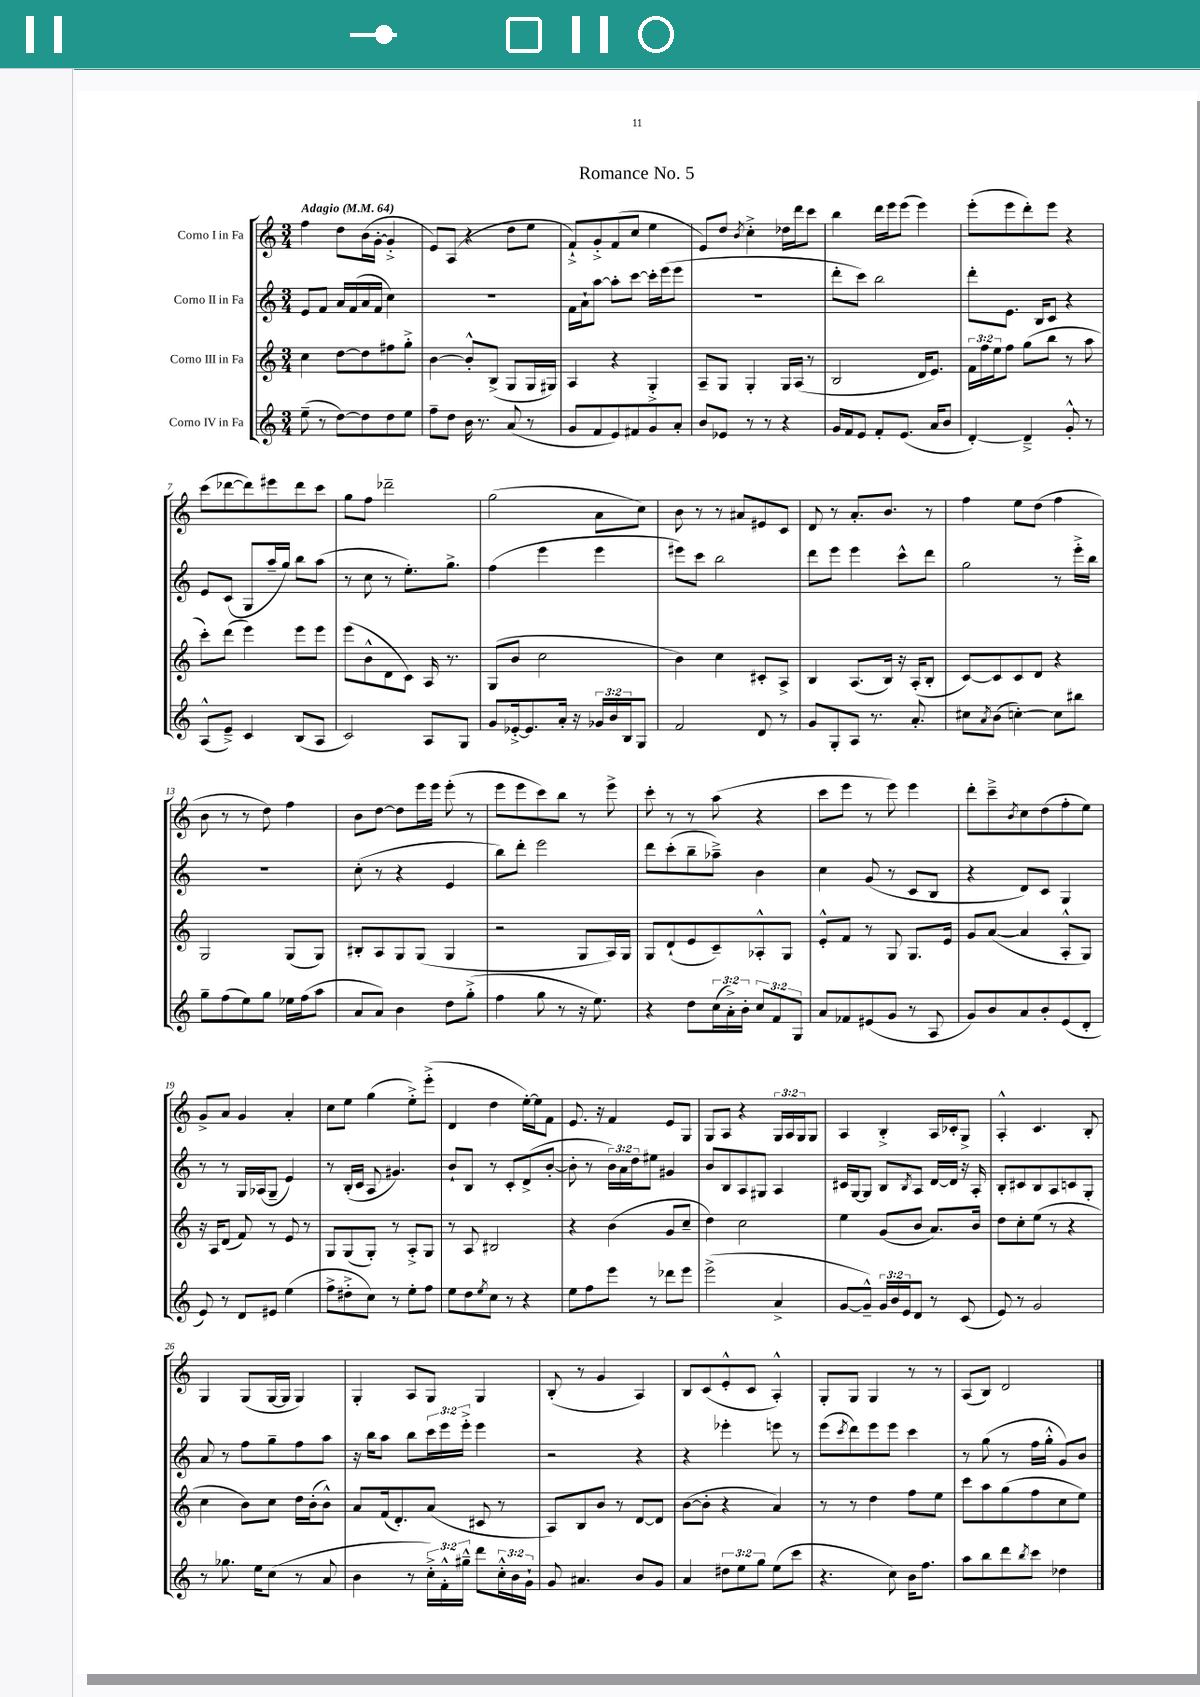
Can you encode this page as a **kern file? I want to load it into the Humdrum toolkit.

**kern	**kern	**kern	**kern
*staff4	*staff3	*staff2	*staff1
*clefG2	*clefG2	*clefG2	*clefG2
*k[]	*k[]	*k[]	*k[]
*M3/4	*M3/4	*M3/4	*M3/4
*MM64	*MM64	*MM64	*MM64
(8ee~\	4cc\	8e/L	4ff\
8r	.	8f/J	.
[8dd\L)	[8dd\L	16a/LL	8dd\L
.	.	(16f/	.
8dd\]	8dd\]	16a/	(16b\L
.	.	16f/JJ	[16g'\JJ
8dd\	8ff#\	4cc\)	4g'^/]
8ee\J	8gg'^\J	.	.
=	=	=	=
8ff~\L	[4b\	2.r	8e/L)
8dd\J	.	.	(8A/J
16b\	8b'^^/]L	.	4r
8.r	.	.	.
.	(8B^/J	.	.
(8a/	8G/L	.	8dd\L
8r	16G/L	.	8ee\J
.	16G#/JJ)	.	.
=	=	=	=
8g/L	4A/	16f\LL	8f`^/L)
.	.	16a`\J	.
8f/	.	[8aa\J	8g'^/
8e/)	4r	8aa'\]L	(8f/
8f#/	.	[8ccc\J	8cc/J
8g/	4G'^/	16ccc'\]LL	4ee\
.	.	(16eee\J	.
8a'/J	.	8eee\J	.
=	=	=	=
8b/L	8A~/L	2.r	8e/L)
8e-/J	8G/J	.	8dd/J
.	.	.	8qb/
8r	4G'/	.	4cc'^\
8r	.	.	.
4r	16G/LL	.	16dd-\LL
.	(16A/JJ	.	16ddd\J
.	8r	.	8ccc\J
=	=	=	=
16g/LL	2B/	8ddd'\L	4bb\
16f/J	.	.	.
8e/J	.	8ccc\J)	.
8f'/L	.	2bb\	16ddd\LL
.	.	.	16eee\J
(8.e/J	.	.	(8eee\J
.	16d/LK	.	4eee\)
16a/LK	8.e/J)	.	.
8b/J	.	.	.
=	=	=	=
[4d'/)	24f\LL	8ddd'\L	(8eee'\L
.	24ff\	.	.
.	24ee\J	.	.
.	8ff\J	8.e\J	8eee\
4d~^/]	(8gg\L	.	8ddd'\)
.	.	16B/LK	.
.	8bb\J	8c/J	8eee\J
8g'^^/	8r	4r	4r
8r	8aa\	.	.
=	=	=	=
(8A^^/L	8ccc'\L)	8e/L	(8ccc\L
8e~^/J)	(8ddd\J	(8c/J	[8ddd-\
4c/	4eee\)	8G/L	8ddd-\])
.	.	16aa~/L	8eee#\
.	.	16gg/JJ)	.
(8B/L	8eee\L	8bb\L	8ddd-\
8A/J	8eee\J	(8aa\J	8ccc\J
=	=	=	=
2c/)	(8eee\L	8r	8gg\L
.	8b^^\	8cc\	8ff\J
.	8d\	8r	2ddd-~\
.	8c\J)	8.ee'\L)	.
8A/L	16A/	.	.
.	8.r	8.gg^\J	.
8G/J	.	.	.
=	=	=	=
8g/L	(8G/L	(4ff\	(2gg\
[16e-'^/k	8b/J	.	.
8.e-/]	.	.	.
.	2cc\	4eee\	.
16a'/Jk	.	.	.
16r	.	.	.
24g-/LL	.	4eee\	8a\L
24b/	.	.	.
24B/J	.	.	.
8G/J	.	.	8cc\J)
=	=	=	=
2f/	4b\)	8eee#\L)	8b\
.	.	8ccc\J	8r
.	4cc\	2bb\	8r
.	.	.	8a#/L
8d/	8c#'/L	.	8e#/
8r	8A^/J	.	8c/J
=	=	=	=
8g/L	4B/	8ddd\L	8d/
8G'/	.	8eee\J	8r
8A/J	(8.A/L	4eee\	8.a'/L
8.r	.	.	.
.	16B/Jk)	.	8.b/J
.	16r	8ccc^^\L	.
8.a'/	(16A'/LK	.	.
.	8B'/J	8ddd\J	8r
=	=	=	=
8cc#\L	[8c/L)	2gg\	4ff\
8qa/	.	.	.
(8b\J	8c/]	.	.
[4cc'\)	8c/	.	8ee\L
.	8d/J	.	(8dd\J
8cc\]L	4r	8r	4ff\
8bb#\J	.	16eee'^\LL	.
.	.	16bb\JJ	.
=	=	=	=
8gg~\L	2G/	2.r	8b\
(8ff\	.	.	8r
8ee\)	.	.	8r
8gg\J	.	.	8dd\)
16ee-\LL	(8G/L	.	4ff\
(16ff\J	.	.	.
8aa\J	8G/J)	.	.
=	=	=	=
8a/L	8B#'/L	(8cc'\	8b\L
8a/J)	8A/	8r	[8dd\J
4b\	8G/	4r	8dd\]L
.	(8G/J	.	16eee\L
.	.	.	16eee\JJ
8dd\L	4G/	4e/	(8eee'\
(8gg'^\J	.	.	8r
=	=	=	=
4ff\	2r	8bb\L)	8eee\L
.	.	8ddd'\J	8eee\
8gg\	.	2eee\	8ccc\)
8r	.	.	8bb\J
16r	8G/L	.	8r
8.ee\)	.	.	.
.	16A/L)	.	8eee^\
.	16G/JJ	.	.
=	=	=	=
4r	8G/L	8ddd\L	8ccc'\
.	(8d`/	(8ccc'\	8r
8dd\L	8e/	8bb~\	8r
(24cc\L	8c~/)	8aa-~^\J)	(8aa\
24a'^\)	.	.	.
24b'\JJ	.	.	.
12cc/L	8A-'^^/	4b\	4r
12f/	.	.	.
.	8G/J	.	.
12G/J	.	.	.
=	=	=	=
8a/L	8e'^^/L	4cc\	8ccc\L
8f-/	8f/J	.	8eee\J
(8e#/	8r	(8g/	8r
8g/J	8G/	8r	8eee\)
8r	8.G/L	8c/L	4eee\
8A/	.	8B/J	.
.	16e/Jk	.	.
=	=	=	=
8g/L)	8g/L	4r	8ddd'\L
8b/	([8a/J	.	8ccc~^\
.	.	.	8qb/
8a/	4a/]	8d/L)	8cc\
8b'/	.	8c/J	(8dd\
(8e/	8A'^^/L	4G/	8ff'\
8d'/J	8G/J)	.	8ee\J)
=	=	=	=
8e/)	16r	8r	8g^/L
.	16A/LK	.	.
8r	(8d/J	8r	8a/J
8d/L	8f/)	16G/LL	4g/
.	.	(16A-/J	.
8e#/J	8r	8G~/J	.
(4ee\	8e/	4e/)	4a'/
.	8r	.	.
=	=	=	=
8ff^\L	8G/L	8r	8cc\L
8dd#'^\	(8G/	(16B'/LL	8ee\J
.	.	16c/JJ	.
8cc\J)	8G'/J)	8A/	(4gg\
8r	8r	4.g#/)	.
8ee'\L	8A'^/L	.	8ee'^\L)
8ff\J	8G/J	.	(8eee'^\J
=	=	=	=
8ee\L	8r	8b`/L	4d/
8dd\	8A/	8B/J	.
8qee/	.	.	.
8cc\J	2B#/	8r	4dd\
8r	.	8c'/L	.
4r	.	(8d^/	[16ee'\LL)
.	.	.	16ee\]J
.	.	[8b'/J	8f\J
=	=	=	=
8ee\L	4r	8b'\]	8.e/
8ff\	.	8r	.
.	.	.	16r
8eee\J	(4b\	24b\LL)	4f/
.	.	24a\	.
.	.	24dd\J	.
8r	.	8ee#\J	.
8ddd-\L	8g/L	4g#/	8e/L
8eee\J	8cc~/J	.	8G/J
=	=	=	=
(2eee^\	4dd\)	8b/L	8G/L
.	.	8B/	8A/J
.	2cc\	8A/	4r
.	.	8G#/J	.
4a^/	.	4A/	24G/LL
.	.	.	24A/
.	.	.	24G/J
.	.	.	8G/J
=	=	=	=
[8g/L	4ee\	16c#/LL	4A/
.	.	[16G/J	.
8g~^^/]J)	.	8G/]J	.
24g/LL	(8g/L	8B/L	4B'^/
24b/	.	.	.
24e/J	.	.	.
.	.	8qB/	.
8d/J	8b/J	8A/J	.
8r	8.a/L)	[16d/LL	16A/LL
.	.	16d/]JJ	16c-'/J
(8c/	.	16r	8G^/J
.	16b/Jk	16A'/	.
=	=	=	=
8e/)	8dd\L	8B'/L	4A'^^/
8r	8cc'\	8c#/	.
2g/	(8ee\J	8B/	4.c/
.	8r	8A/	.
.	4r	8c/	.
.	.	8G'/J	8B'/
=	=	=	=
8r	4cc\	8a/	4G/
8.gg-\	.	8r	.
.	8b\L)	8ff\L	(8G/L
16ee\LK	.	.	.
(8cc\J	8cc\J	8gg~\	[16G/L
.	.	.	16G/]JJ
8r	16dd\LL	8ff\	4G/)
.	(16b'\J	.	.
8a/	8b^^\J)	8aa\J	.
=	=	=	=
4b\	8a/L	16r	4G'/
.	.	16bb\LK	.
.	(16f/k	8aa\J	.
.	8.d'/)	.	.
8r	.	8bb\L	8A/L
24cc'^\LL)	(8a/J	24ccc\L	8G/J
24f'^^\	.	24eee\	.
24gg#~^^\JJ	.	24eee'^\JJ	.
8ddd\L	8c#/	4eee\	4G/
24cc'^^\L	8r	.	.
24b\	.	.	.
24g`\JJ	.	.	.
=	=	=	=
8g/	8A/L)	2r	(8B'/
4.a#/	8B/	.	8r
.	8b/J	.	4g/
.	8r	.	.
8b/L	[8d/L	4r	4A/)
8g/J	8d/]J	.	.
=	=	=	=
4a/	([8b\L	4r	8B/L
.	8b'\]J	.	(8c/
12dd#\L	4r	4eee-'\	8e'^^/
12ee\	.	.	.
.	.	.	8c/J
12gg\J	.	.	.
(8ee\L	4a/)	8eee\	4A'^^/)
8ccc\J	.	8r	.
=	=	=	=
4.r	8r	(8eee\L	8G'/L
.	.	8qccc/	.
.	8r	8ddd\)	8G/J
.	4dd\	8eee\	4G/
8cc\)	.	8eee\J	.
16b\LK	8ff\L	4ccc\	8r
8.ff\J	.	.	.
.	8ee\J	.	8r
=	=	=	=
8aa\L	8ccc\L	8r	(8A/L
8bb\	8aa\	(8gg\	8B/J)
8ddd\	(8gg\	8r	2d/
8qbb/	.	.	.
8ccc\J	8ff\	16ff\LL	.
.	.	16gg'^^\JJ	.
4dd-\	8cc\	8g/L)	.
.	8ee\J)	8b/J	.
==	==	==	==
*-	*-	*-	*-
